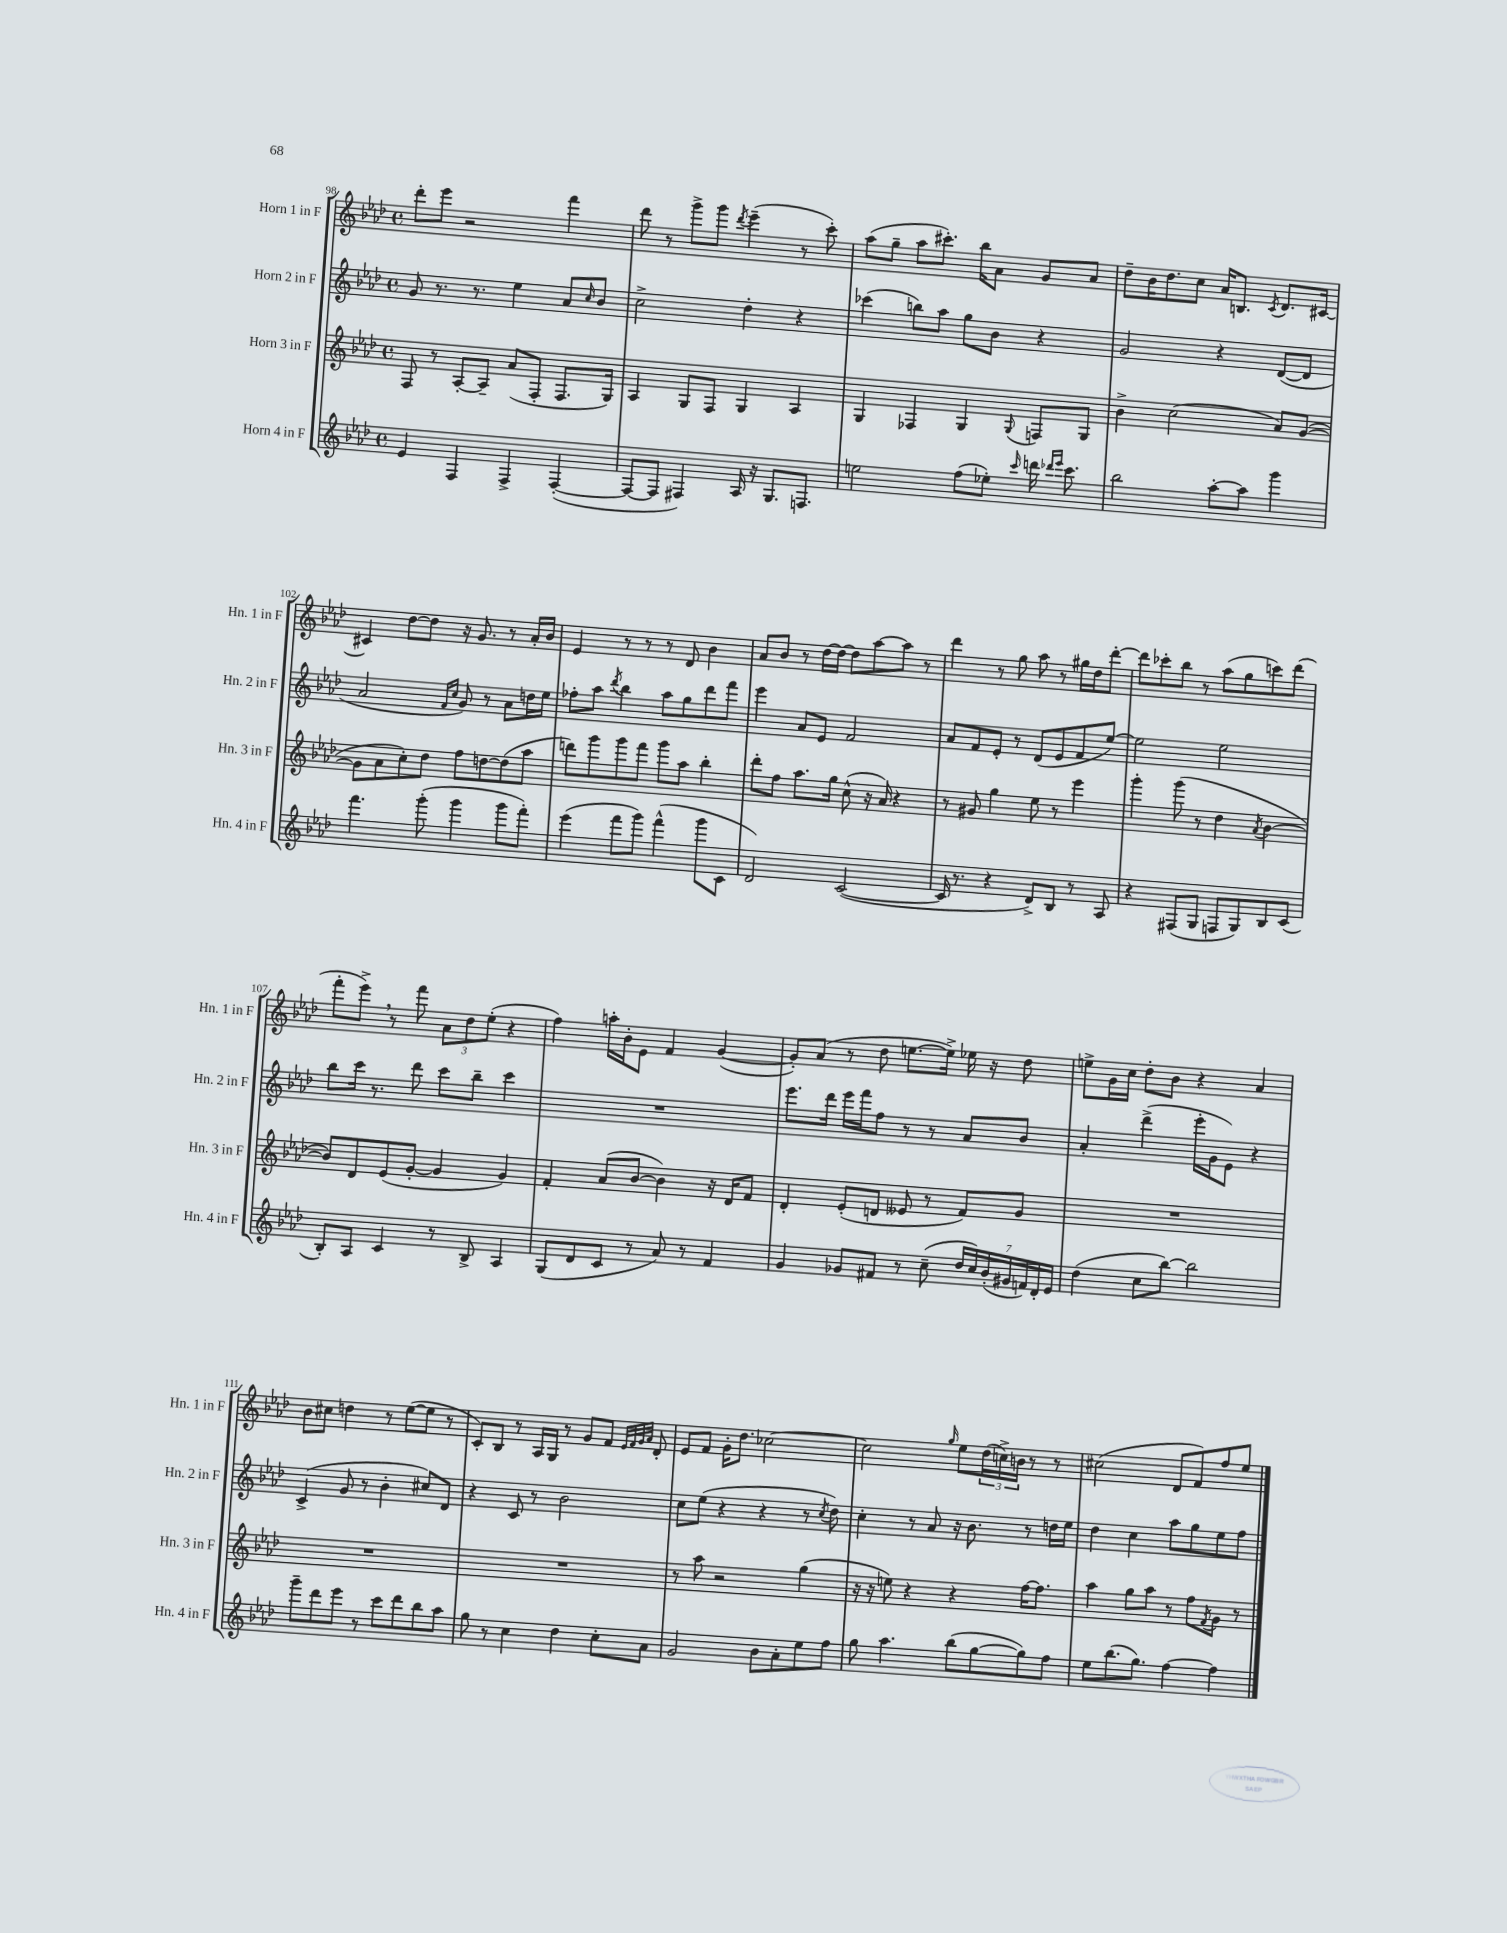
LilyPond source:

<<
\new StaffGroup <<
\new Staff = "s0" \with { instrumentName = "Horn 1 in F" shortInstrumentName = "Hn. 1 in F" } {
    \clef treble \key aes \major \defaultTimeSignature \time 4/4
    des'''8-. ees'''8 r2 f'''4 |
    des'''8 r8 g'''8-> g'''8 \acciaccatura { des'''8 } ees'''4--( r8 c'''8-.) |
    aes''8( g''8-- aes''8 cis'''8.-.) bes''16 aes'8 g'8 aes'8 |
    des''8-- bes'16 des''8. c''8 aes'16 b8. \acciaccatura { c'8 } des'8. cis'16~ |
    cis'4 des''8~ des''8 r16 g'8. r8 aes'16-. bes'16 |
    ees'4 r8 r8 r8 des'8 bes'4 |
    aes'8 bes'8 r8 des''16~ des''16~ des''8 aes''8~ aes''8 r8 |
    des'''4 r8 g''8 aes''8 r8 gis''16 des''16 des'''8~-. |
    des'''8 ces'''8-. bes''8 r8 aes''8( g''8 c'''8) des'''8( |
    f'''8-. ees'''8->) \breathe r8 f'''8 \tuplet 3/2 { aes'8 des''8 ees''8-.( } r4 |
    f''4) a''16-. bes'16-. ees'8 f'4 g'4~( |
    g'8-.) aes'8( r8 des''8 e''8.~ e''16->) ees''16 r16 des''8 |
    e''8-> g'16 c''16 des''8-. bes'8 r4 aes'4 |
    bes'8 cis''8 d''4 r8 ees''8~( ees''8 r8 |
    c'8-.) bes8 r8 aes16 g16 r8 g'8 f'8 \grace { ees'32 f'32 g'32 aes'32 } des'8-. |
    ees'8 f'8 g'16-. des''8. ces''2~ |
    ces''2 \grace { g''16 } ees''8 \tuplet 3/2 { des''16( c''16->) b'16 } r8 r8 |
    cis''2( des'8 f'8) f''8 ees''8 \bar "|." |
}
\new Staff = "s1" \with { instrumentName = "Horn 2 in F" shortInstrumentName = "Hn. 2 in F" } {
    \clef treble \key aes \major \defaultTimeSignature \time 4/4
    g'8 r8. r8. ees''4 aes'8 \grace { c''16 } bes'8 |
    c''2-> des''4-. r4 |
    ces'''4( b''8) aes''8 g''8 bes'8 r4 |
    g'2 r4 des'8~( des'8 |
    aes'2 \grace { f'16 c''16 } g'8) r8 aes'8 d''16 ees''16 |
    fes''8-. aes''8 \acciaccatura { des'''8 } bes''4 aes''8 g''8 des'''8 f'''8 |
    ees'''4 aes'8 ees'8 f'2 |
    aes'8 f'8 ees'8-. r8 des'8( ees'8 f'8 ees''8~) |
    ees''2 ees''2 |
    bes''8 c'''16 r8. des'''8 c'''8 bes''8-- c'''4 |
    R1 |
    ees'''8. des'''16 ees'''16 f'''16 f''8 r8 r8 aes'8 bes'8 |
    aes'4-. des'''4->( ees'''16-. g'16 ees'8) r4 |
    c'4->( g'8 r8 bes'4-. cis''8) des'8 |
    r4 c'8 r8 bes'2 |
    c''8 ees''8( r4 r4 r8 \acciaccatura { c''8 } des''8) |
    c''4-. r8 aes'8 r16 bes'8. r8 d''16 ees''16 |
    des''4 c''4 aes''8 g''8 ees''8 f''8 \bar "|." |
}
\new Staff = "s2" \with { instrumentName = "Horn 3 in F" shortInstrumentName = "Hn. 3 in F" } {
    \clef treble \key aes \major \defaultTimeSignature \time 4/4
    f8 r8 aes8~-. aes8-- aes'8( f8-. f8. g16) |
    aes4 g8 f8 g4 aes4 |
    g4 fes4 g4 \appoggiatura { g8 } f8 g8 |
    bes'4-> c''2( aes'8) g'8~( |
    g'8 aes'8 c''8-.) des''8 f''8 d''8~ d''8( aes''8 |
    d'''8) g'''8 g'''8 f'''8 g'''8 aes''8 bes''4-. |
    des'''8-. f''8 aes''8. g''16 c''8-^( r16 aes'16) r4 |
    r8 gis'8 g''4 ees''8 r8 ees'''4 |
    g'''4-. g'''8( r8 des''4 \acciaccatura { aes'8 } bes'4~ |
    bes'8) des'8 ees'8( g'8~-. g'4 g'4) |
    f'4-. aes'8( bes'8~ bes'4) r16 des'16 f'8 |
    des'4-. ees'8-.( d'8 eeses'8 r8 f'8) g'8 |
    R1 |
    R1 |
    R1 |
    r8 aes''8 r2 g''4( |
    r16 r16 e''8) r4 r4 f''16~ f''8. |
    aes''4 g''8 aes''8 r8 f''8 \acciaccatura { f'8 } g'8 r8 \bar "|." |
}
\new Staff = "s3" \with { instrumentName = "Horn 4 in F" shortInstrumentName = "Hn. 4 in F" } {
    \clef treble \key aes \major \defaultTimeSignature \time 4/4
    ees'4 f4 f4-> f4~-.( |
    f8~ f8 fis4) aes16 r16 g8. f8. |
    e''2 f''8( ees''8-.) \grace { c'''16 } d'''16 \grace { des'''16 ees'''16 } c'''8. |
    bes''2 aes''8~-. aes''8 g'''4 |
    f'''4. g'''8-.( g'''4 g'''8 f'''8-.) |
    ees'''4( f'''8 g'''8) f'''4-^( g'''8 c'8 |
    des'2) c'2~( |
    c'16 r8. r4 des'8->) bes8 r8 aes8 |
    r4 fis8( g8 f8 g8) bes8 c'8( |
    bes8-.) aes8 c'4 r8 bes8-> aes4 |
    g8( des'8 c'8 r8 aes'8) r8 f'4 |
    g'4 ges'8 fis'8 r8 c''8--( \tuplet 7/4 { des''16 c''16) bes'16-.( gis'16 f'16) des'16-. ees'16 } |
    des''4( c''8 bes''8~) bes''2 |
    g'''8-- des'''8 ees'''8 r8 c'''8 des'''8 bes''8 aes''8 |
    g''8 r8 c''4 des''4 c''8-. aes'8 |
    g'2 bes'8 aes'8-. ees''8 f''8 |
    g''8 aes''4. bes''8( g''8~ g''8) f''8 |
    ees''8 bes''8.( g''8.) f''4~ f''4 \bar "|." |
}
>>
>>
\layout { \context { \Score currentBarNumber = #98 } }
